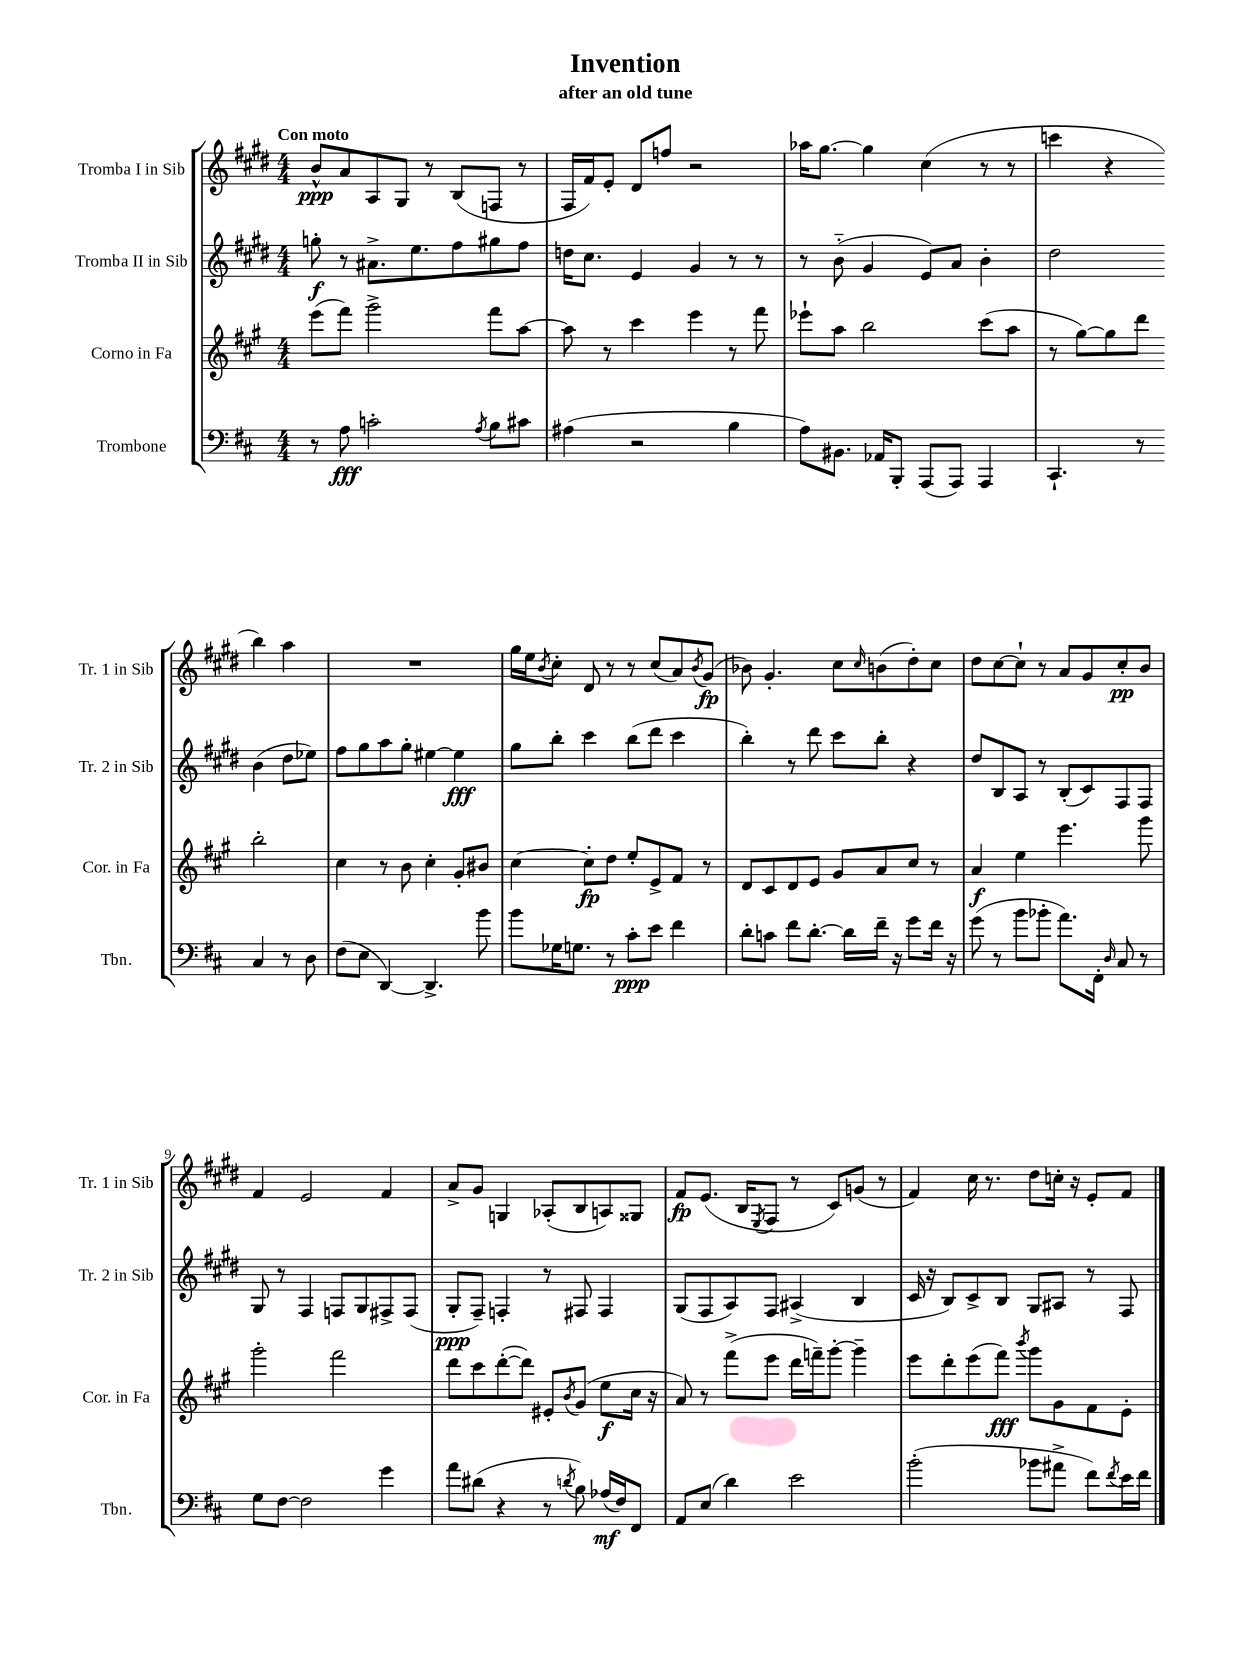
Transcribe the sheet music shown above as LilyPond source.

\header { title = "Invention" subtitle = "after an old tune" }
<<
\new StaffGroup <<
\new Staff = "s0" \with { instrumentName = "Tromba I in Sib" shortInstrumentName = "Tr. 1 in Sib" } {
    \clef treble \key e \major \numericTimeSignature \time 4/4 \tempo "Con moto"
    b'8-^\ppp a'8 a8 gis8 r8 b8( f8 r8 |
    fis16 fis'16) e'8-. dis'8 f''8 r2 |
    aes''16 gis''8.~ gis''4 cis''4( r8 r8 |
    c'''4 r4 b''4) a''4 |
    R1 |
    gis''16 e''16 \acciaccatura { b'8 } cis''8-. dis'8 r8 r8 cis''8( a'8) \acciaccatura { b'8 } gis'8\fp( |
    bes'8) gis'4.-. cis''8 \grace { cis''16 } b'8( dis''8-.) cis''8 |
    dis''8 cis''8~ cis''8-! r8 a'8 gis'8 cis''8-.\pp b'8 |
    fis'4 e'2 fis'4 |
    a'8-> gis'8 g4 aes8-.( b8 a8) gisis8 |
    fis'8\fp e'8.( b16 \acciaccatura { e8 } fis8 r8 cis'8) g'8( r8 |
    fis'4) cis''16 r8. dis''8 c''16-. r16 e'8-. fis'8 \bar "|." |
}
\new Staff = "s1" \with { instrumentName = "Tromba II in Sib" shortInstrumentName = "Tr. 2 in Sib" } {
    \clef treble \key e \major \numericTimeSignature \time 4/4
    g''8-.\f r8 ais'8.-> e''8. fis''8 gis''8 fis''8 |
    d''16 cis''8. e'4 gis'4 r8 r8 |
    r8 b'8-_( gis'4 e'8) a'8 b'4-. |
    dis''2 b'4( dis''8 ees''8) |
    fis''8 gis''8 a''8 gis''8-. eis''4~ eis''4\fff |
    gis''8 b''8-. cis'''4 b''8( dis'''8 cis'''4 |
    b''4-.) r8 dis'''8 cis'''8 b''8-. r4 |
    dis''8 b8 a8 r8 b8-.( cis'8) fis8 fis8 |
    gis8 r8 fis4 f8 gis8 fis8-> fis8( |
    gis8-.\ppp fis8--) f4-. r8 fis8 fis4 |
    gis8( fis8 a8) fis8 ais4->( b4 |
    cis'16 r16 b8) cis'8-> b8 gis8 ais8 r8 fis8 \bar "|." |
}
\new Staff = "s2" \with { instrumentName = "Corno in Fa" shortInstrumentName = "Cor. in Fa" } {
    \clef treble \key a \major \numericTimeSignature \time 4/4
    e'''8( fis'''8) gis'''2-> fis'''8 a''8~ |
    a''8 r8 cis'''4 e'''4 r8 fis'''8 |
    ees'''8-! a''8 b''2 cis'''8( a''8 |
    r8 gis''8~) gis''8 d'''8 b''2-. |
    cis''4 r8 b'8 cis''4-. gis'8-. bis'8 |
    cis''4~ cis''8-.\fp d''8 e''8-. e'8-> fis'8 r8 |
    d'8 cis'8 d'8 e'8 gis'8 a'8 cis''8 r8 |
    a'4\f e''4 e'''4. gis'''8 |
    gis'''2-. fis'''2 |
    d'''8 cis'''8 d'''8~-.( d'''8) eis'8-. \acciaccatura { b'8 } gis'8( e''8\f cis''16 r16 |
    a'8) r8 fis'''8->( e'''8 d'''16 f'''16--) gis'''8~-. gis'''4-- |
    e'''8 d'''8-. e'''8( fis'''8\fff) \acciaccatura { b'''8 } gis'''8 gis'8 fis'8 e'8-. \bar "|." |
}
\new Staff = "s3" \with { instrumentName = "Trombone" shortInstrumentName = "Tbn." } {
    \clef bass \key d \major \numericTimeSignature \time 4/4
    r8 a8\fff c'2-. \acciaccatura { a8 } b8 cis'8 |
    ais4( r2 b4 |
    a8) bis,8. aes,16 b,,8-. a,,8( a,,8) a,,4 |
    cis,4.-! r8 cis4 r8 d8 |
    fis8( e8 d,4~) d,4.-> b'8 |
    b'8 ges16 g8. r8 cis'8-.\ppp e'8 fis'4 |
    d'8-. c'8 fis'8 d'8.~-. d'16 fis'16-- r16 g'8 fis'16 r16 |
    g'8( r8 b'8 bes'8-. a'8.) fis,16-. \grace { d16 } cis8 r8 |
    g8 fis8~ fis2 g'4 |
    a'8 dis'8( r4 r8 \acciaccatura { d'8 } b8) aes16\mf( fis16) fis,8 |
    a,8 e8( d'4) e'2 |
    b'2-.( bes'8 ais'8-> fis'8) \acciaccatura { fis'8 } e'16 fis'16 \bar "|." |
}
>>
>>
